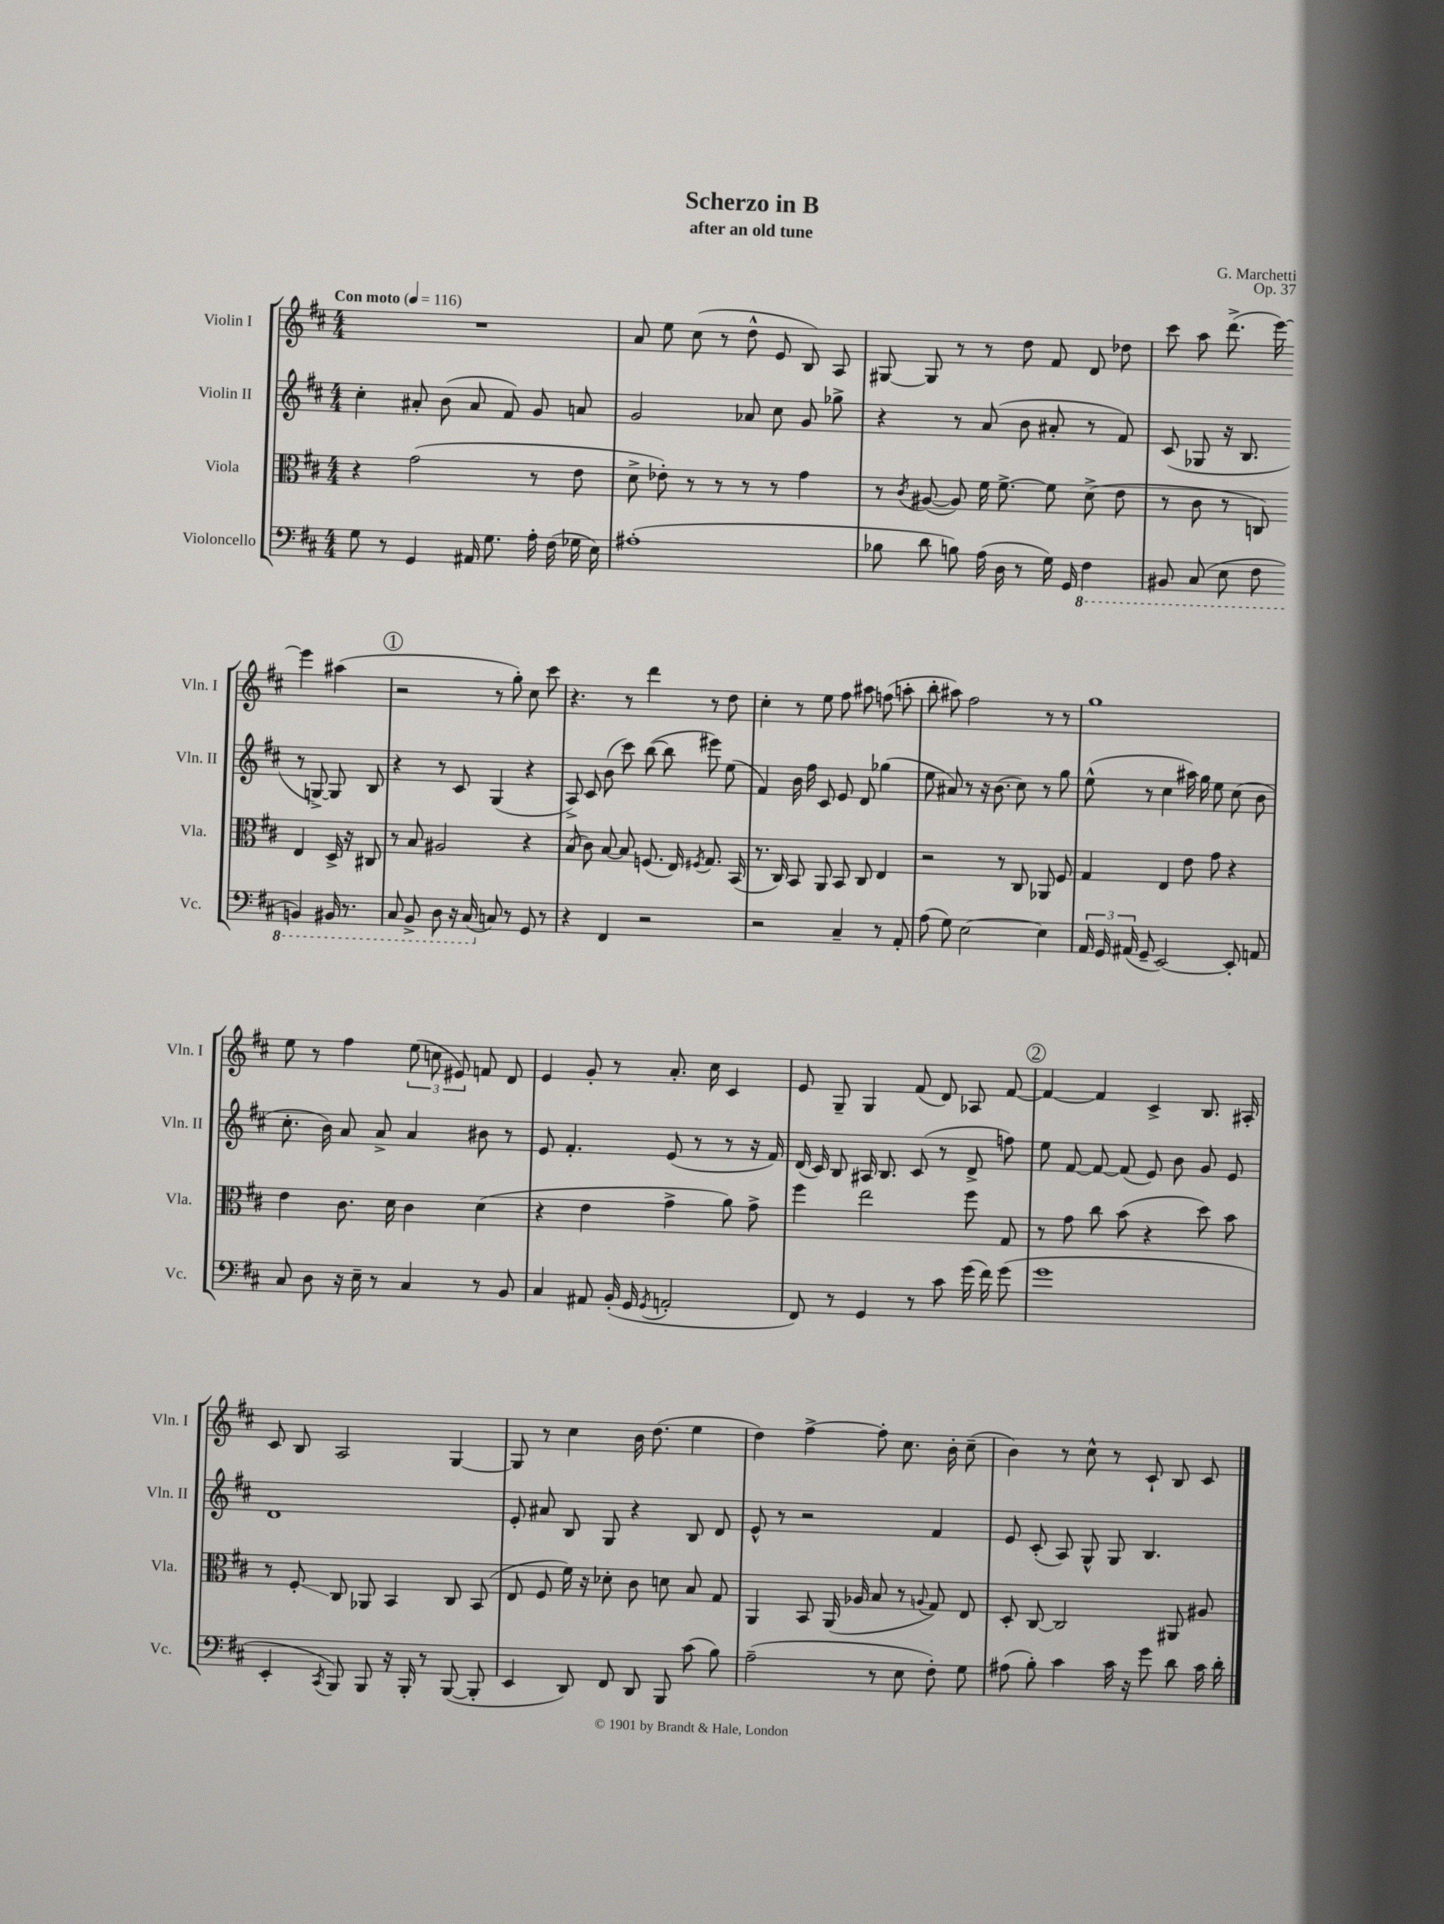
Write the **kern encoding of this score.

**kern	**kern	**kern	**kern
*staff4	*staff3	*staff2	*staff1
*clefF4	*clefC3	*clefG2	*clefG2
*k[f#c#]	*k[f#c#]	*k[f#c#]	*k[f#c#]
*M4/4	*M4/4	*M4/4	*M4/4
*MM116	*MM116	*MM116	*MM116
8G	4r	4cc#'	1r
8r	.	.	.
4GG	(2g	8a#'	.
.	.	(8b	.
16AA#	.	8a#	.
8.G	.	.	.
.	.	8f#)	.
16A'	8r	8g	.
(16F#	.	.	.
16G-	8e	8a	.
16E)	.	.	.
=	=	=	=
(1A#'	8d^	2g	8a
.	8e-')	.	8ee
.	8r	.	(8cc#
.	8r	.	8r
.	8r	8a-	8dd^^
.	8r	8cc#	8e
.	4g	8g	8B)
.	.	8gg-^	8A
=	=	=	=
8B-	8r	4r	[8G#
.	8qc#	.	.
8d	([8A#	.	8G#]
8B)	8A#])	8r	8r
(16A	16f#	(8a	8r
16D	[8.f#^	.	.
8r	.	8b	8dd
16G)	8f#]	8a#'	8f#
16GG	.	.	.
4FF#	(8d^	8r	8d
.	8e	8f#)	8dd-
=	=	=	=
8BBB#	8r	(8c#	8ccc#
(8CC#	8c#	8G-	8aa
8EE	8r	16r	(8.ddd^
.	.	8.B	.
8FF#	8C)	.	.
.	.	.	[16eee)
4BBB)	4E	8r	4eee]
.	.	[8G^)	.
16BBB#	16D^	8G]	(4aa#
8.r	16r	.	.
.	8C#	8B	.
=	=	=	=
8CC#	8r	4r	2r
8BBB^	8B	.	.
8DD	2A#	8r	.
16r	.	8c#	.
(16CC#	.	.	.
8C)	.	(4G	8r
8r	.	.	8gg')
8GG	4r	4r	8cc#
8r	.	.	8ccc#
=	=	=	=
4r	(8B	8A^)	4.r
.	8c#)	8c#	.
4FF#	[8B	(8b	.
.	8B]	8ccc#)	8r
2r	(8.F	([8bb	4ddd
.	.	8bb]	.
.	16E)	.	.
.	8qF#	.	.
.	8.G	8eee#)	8r
.	.	(8ee	8dd
.	(16BB	.	.
=	=	=	=
2r	8.r	4f#)	4cc#'
.	16C#)	.	.
.	8BB	16b	8r
.	.	16ff#	.
.	8AA	8c#	8ee
4C#~	8BB	8e	8ff#
.	8C#	8d	8aa#
8r	4E	(4gg-	(8ff
8AA'	.	.	8aa'
=	=	=	=
(8A	2r	8ee	8bb'
8G)	.	8a#)	8aa#)
[2E	.	8r	2ff#
.	.	16r	.
.	.	(8.b	.
.	8r	.	.
.	8C#	8cc#)	.
4E]	8AA-	8r	8r
.	8F#	8gg	8r
=	=	=	=
24AA	4G	(8ee^^	1gg
24GG	.	.	.
(24AA#	.	.	.
8GG~	.	8r	.
[2EE)	4E	4cc#	.
.	8e	16aa#)	.
.	.	16gg	.
.	8g	8ee	.
8EE']	4r	(8cc#	.
8AA	.	8b	.
=	=	=	=
8C#	4e	8.cc#'	8ee
8D	.	.	8r
.	.	16b)	.
16r	8.c#	8a	4ff#
16E~	.	.	.
8r	.	8a^	.
.	16d	.	.
4C#	4c#	4a	(12ee
.	.	.	12cc
.	.	.	12e#)
8r	(4d	8b#	8f
8BB	.	8r	8d
=	=	=	=
4C#	4r	8e	4e
.	.	4.f#'	.
8AA#	4e	.	8g'
(16BB'	.	.	8r
16GG	.	.	.
8qGG	.	.	.
2AA'	4g^	(8e	8.a'
.	.	8r	.
.	.	.	16cc#
.	8a)	8r	4c#
.	8g^	16r	.
.	.	16f#)	.
=	=	=	=
8FF#)	4ff#	(16d	8e
.	.	16c#)	.
8r	.	8B	8G~
4GG	2ee	16A#	4G
.	.	8.B	.
8r	.	(8c#	(8f#
8c#	.	8r	8d)
(16g	8ff#	8d^	8A-
16f#)	.	.	.
(8g	8G	8ff)	[8f#
=	=	=	=
1g	8r	8ee	4f#_
.	8g	[8f#	.
.	8cc#	8f#_	4f#]
.	(8b	(8f#]	.
.	4r	8e)	4c#^
.	.	8b	.
.	8dd)	8g	8.B
.	8b	8e	.
.	.	.	16A#'
=	=	=	=
4EE'	8r	1d	8c#
.	8F#'	.	8B
8qCC#	.	.	.
8BBB)	8C#	.	2A
8BBB	8AA-	.	.
16r	4BB	.	.
16BBB'	.	.	.
8r	.	.	.
([8BBB	8C#	.	[4G
8BBB']	(8BB	.	.
=	=	=	=
4EE	8E	8e'	8G]
.	8F#	8a#	8r
8DD)	16f#)	8B	4cc#
.	16r	.	.
8FF#	8d-'	8G	.
8DD	8c#	4r	16b
.	.	.	(8.dd
8BBB	8d	.	.
(8c#	8B	8B	4ee
8B)	8G	8d	.
=	=	=	=
(2A~	4AA	8e^^	4dd)
.	.	8r	.
.	8BB	2r	[4ff#^
.	(16AA	.	.
.	16A-	.	.
8r	8B	.	8ff#']
8E	8r	.	8.cc#
.	8qqA	.	.
8F#')	8G)	4f#	.
.	.	.	16b'
8G	8E	.	(8cc#~
=	=	=	=
(8A#	8D'	8e	4b)
8B')	[8C#	(8c#'	.
4c#	2C#]	8A)	8r
.	.	8G^^	8cc#^^
16c#	.	8G	8r
16r	.	.	.
8g	.	4.B	8c#`
8d	8AA#	.	8B
16c#	8A#	.	8c#
16d'	.	.	.
==	==	==	==
*-	*-	*-	*-
